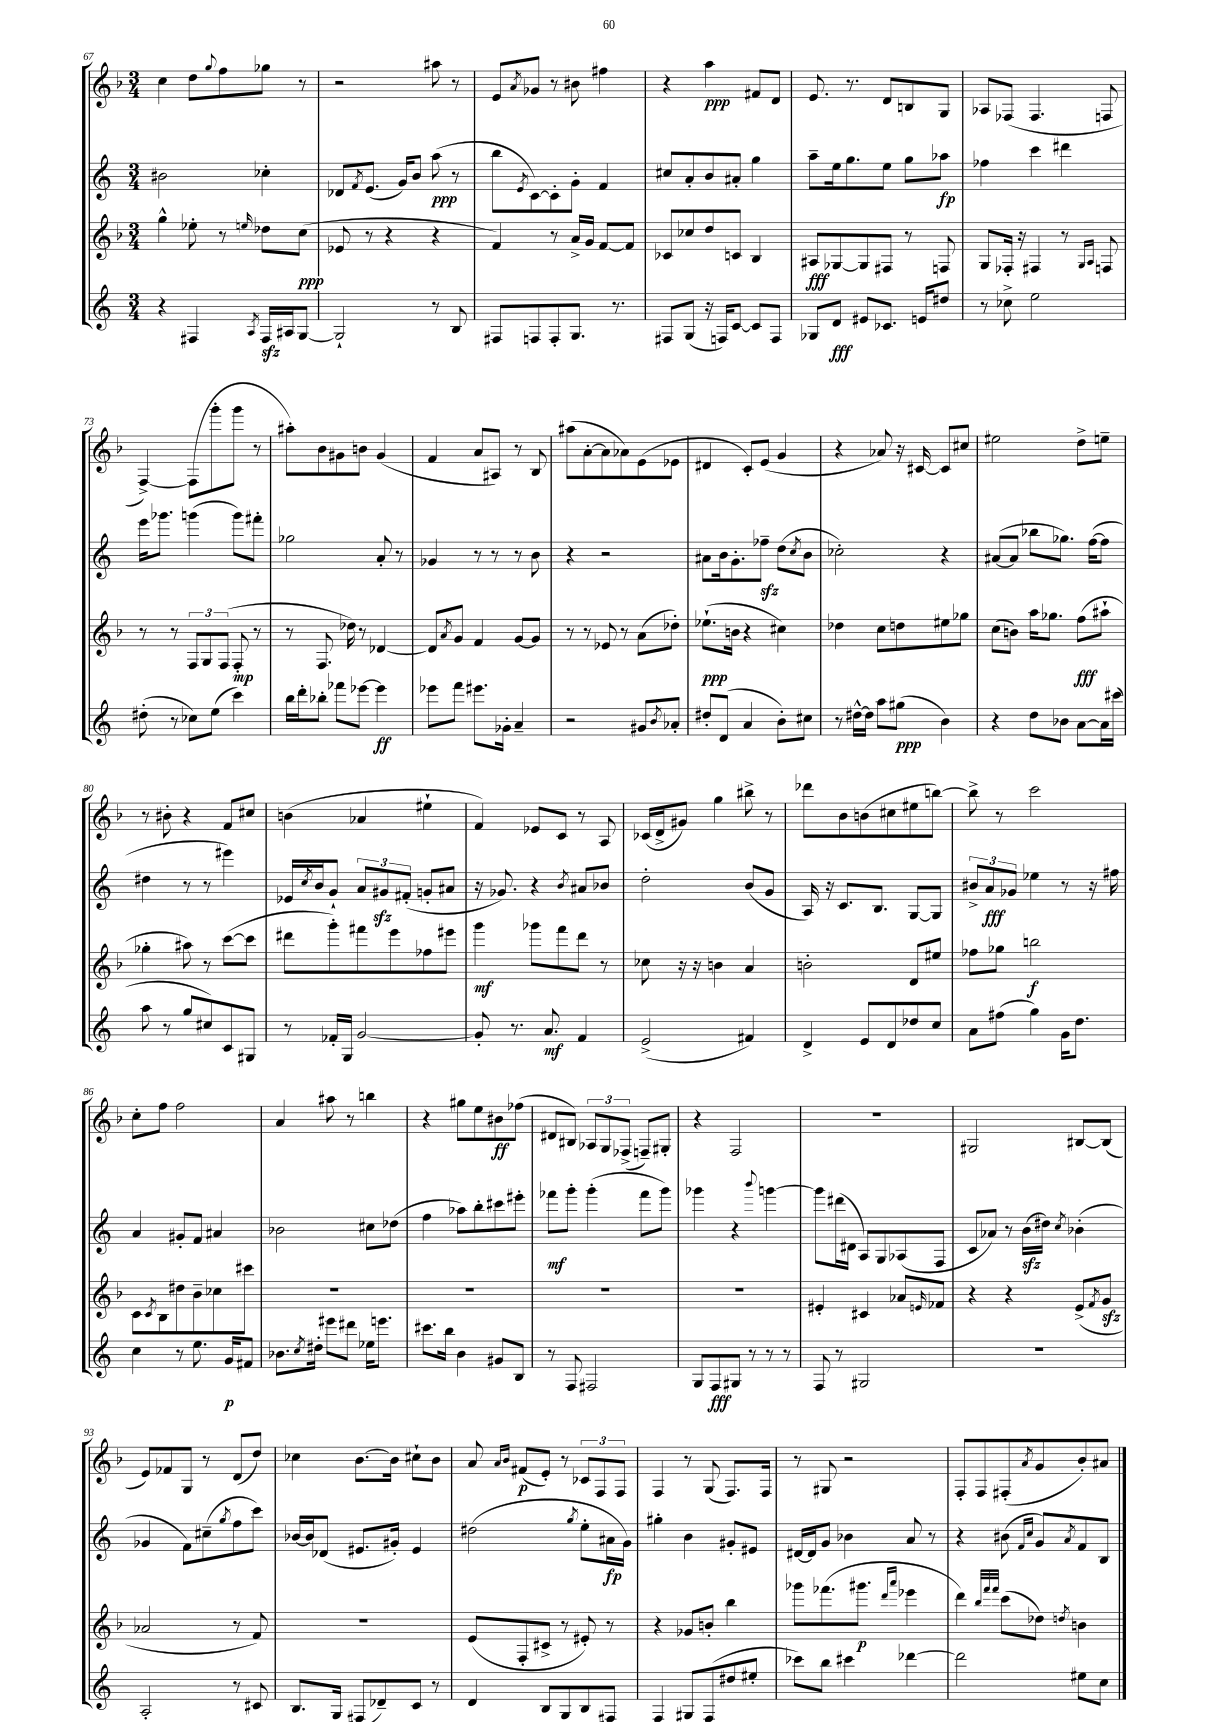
<<
\new StaffGroup <<
\new Staff = "s0" {
    \clef treble \key f \major \numericTimeSignature \time 3/4
    c''4 d''8 \appoggiatura { g''8 } f''8 ges''8 r8 |
    r2 ais''8 r8 |
    e'8 \acciaccatura { a'8 } ges'8 r8 bis'8 fis''4 |
    r4 a''4\ppp fis'8 d'8 |
    e'8. r8. d'8 b8 g8 |
    aes8 fes8( fes4. f8 |
    f4~->) f8( g'''8-. g'''8 r8 |
    ais''8-.) bes'8 gis'8 b'8 gis'4( |
    f'4 a'8 ais8) r8 bes8 |
    ais''8( a'8~-. a'8 aes'8) e'8( ees'8 |
    dis'4 c'8-.) e'8( g'4 |
    r4 aes'8) r16 cis'16~ cis'8 cis''8 |
    eis''2 d''8-> e''8-- |
    r8 bis'8-. r4 f'8 cis''8 |
    b'4( aes'4 eis''4-! |
    f'4) ees'8 c'8 r8 a8 |
    ces'16( d'16-> gis'8) g''4 bis''8-> r8 |
    des'''8 bes'8 b'8( cis''8 eis''8 b''8~) |
    b''8-> r8 c'''2 |
    c''8-. f''8 f''2 |
    a'4 ais''8 r8 b''4 |
    r4 gis''8 e''8 bis'8\ff fes''8( |
    dis'8 bis8) \tuplet 3/2 { aes8 g8 fes8->( } f8--) gis8-. |
    r4 f2 |
    R2. |
    gis2 bis8~ bis8( |
    e'8) fes'8 g8 r8 d'8( d''8) |
    ces''4 bes'8.~ bes'16 cis''8-! bes'8 |
    a'8 \grace { a'16 bes'16 } fis'8\p( e'8-.) r8 \tuplet 3/2 { ces'8 f8 f8 } |
    f4 r8 g8( f8.) f16 |
    r8 gis8 r2 |
    f8-. f8 fis8-.( \acciaccatura { a'8 } g'8 bes'8-.) ais'8 \bar "|." |
}
\new Staff = "s1" {
    \clef treble \key c \major \numericTimeSignature \time 3/4
    bis'2 ces''4-. |
    des'8 \acciaccatura { f'8 } e'8.( g'16) b'8 a''8\ppp( r8 |
    b''8 \acciaccatura { e'8 } c'8~) c'8-. g'8-. f'4 |
    cis''8 a'8-. b'8 ais'8-. g''4 |
    a''8-- e''16 g''8. e''8 g''8 aes''8\fp |
    fes''4 c'''4 dis'''4 |
    e'''16 ges'''8. g'''4( g'''8) fis'''8-. |
    ges''2 a'8-. r8 |
    ges'4 r8 r8 r8 b'8 |
    r4 r2 |
    ais'8 b'16 g'8.-. fes''8--\sfz d''8( \acciaccatura { c''8 } b'8 |
    ces''2-.) r4 |
    ais'8~( ais'8 bes''8 ges''8.) f''16~( f''8 |
    dis''4 r8 r8 eis'''4) |
    ees'16 \acciaccatura { c''8 } b'16 g'8-! \tuplet 3/2 { a'8 gis'8\sfz fis'8-.( } g'8-. ais'8 |
    r16 ges'8.) r4 \acciaccatura { b'8 } ais'8 bes'8 |
    d''2-. b'8( g'8 |
    a16) r16 c'8. b8. g8~ g8 |
    \tuplet 3/2 { bis'8-> a'8\fff ges'8 } ees''4 r8 r16 fis''16 |
    a'4 gis'8-. f'8 ais'4 |
    bes'2 cis''8 des''8( |
    f''4 aes''8) b''8-. cis'''8 eis'''8-. |
    fes'''8\mf g'''8-. g'''4-.( fes'''8 g'''8) |
    ges'''4 r4 \appoggiatura { b'''8 } g'''4~ |
    g'''8 dis'''16( dis'16 a8) g8 aes8( f8 |
    c'8 aes'8) r8 b'16\sfz( dis''16) \acciaccatura { c''8 } bes'4-.( |
    ges'4 f'8) cis''8--( \acciaccatura { g''8 } f''8 c'''8) |
    bes'16~ bes'16 des'8( eis'8. gis'16-.) eis'4 |
    dis''2( \acciaccatura { g''8 } e''8-. ais'16\fp g'16) |
    gis''4-. b'4 gis'8-. eis'8 |
    dis'16~ dis'16 g'8 bes'4 a'8 r8 |
    r4 bis'8( \grace { f'16 c''16 } g'8) \acciaccatura { a'8 } f'8 b8 \bar "|." |
}
\new Staff = "s2" {
    \clef treble \key f \major \numericTimeSignature \time 3/4
    g''4-^ ees''8-. r8 \grace { e''16 } des''8 c''8\ppp( |
    ees'8 r8 r4 r4 |
    f'4) r8 a'16-> g'16 f'8~ f'8 |
    ces'8 ces''8 d''8 c'8 bes4 |
    ais8\fff ges8~ ges8 fis8 r8 f8 |
    g8 fes16-. r16 fis4 r8 \grace { g16 a16 } f8 |
    r8 r8 \tuplet 3/2 { f8 g8 f8( } f8-.\mp r8 |
    r8 f8. des''16) r8 des'4~ |
    des'8 \acciaccatura { a'8 } g'8 f'4 g'8~ g'8 |
    r8 r8 ees'8 r8 a'8( des''8-.) |
    ees''8.-!\ppp( b'16 r4 cis''4) |
    des''4 c''8 d''8 eis''8 ges''8 |
    c''8( b'8) a''16 ges''8. f''8\fff( ais''8-! |
    ges''4-. ais''8) r8 c'''8~( c'''8 |
    dis'''8 g'''8-.) fis'''8 e'''8 fes''8 eis'''8 |
    g'''4\mf ges'''8 f'''8 d'''8 r8 |
    ces''8 r16 r16 b'4 a'4 |
    b'2-. d'8 eis''8 |
    fes''8 ges''8 b''2\f |
    c'8 \acciaccatura { c'8 } bes8 dis''8 bes'8-- ces''8 cis'''8 |
    R2. |
    R2. |
    R2. |
    R2. |
    eis'4-. cis'4 aes'8 \grace { e'16 } fes'8 |
    r4 r4 e'8->( \acciaccatura { f'8 } g'8\sfz |
    aes'2 r8 f'8) |
    R2. |
    e'8( f8-. cis'8-> r8 eis'8-.) r8 |
    r4 ges'8 b'8-. bes''4 |
    ges'''8 fes'''8.( gis'''8.\p \grace { d'''16 a'''16 } ees'''4 |
    d'''4) \grace { bes''32 f'''32 f'''32 } c'''8( des''8) \acciaccatura { d''8 } b'4 \bar "|." |
}
\new Staff = "s3" {
    \clef treble \key c \major \numericTimeSignature \time 3/4
    r4 fis4 \acciaccatura { a8 } fis16\sfz ais16 g8~ |
    g2-! r8 b8 |
    fis8 f8 f8-. g8. r8. |
    fis8 g8( r16 f16) c'8~ c'8 f8 |
    ges8 d'8\fff eis'8 ces'8. e'16 dis''8 |
    r8 ces''8-> e''2 |
    dis''8-.( r8 ces''8) e''8( c'''4) |
    b''16 d'''16-. bes''8-. fes'''8 ees'''8~ ees'''4\ff |
    ees'''8 f'''8 eis'''8. ges'16-. a'4-- |
    r2 gis'8 \acciaccatura { b'8 } aes'8-. |
    dis''8-. d'8( a'4 b'8-.) cis''8 |
    r8 dis''16~-^ dis''16 a''8 gis''8\ppp( b'4) |
    r4 d''8 bes'8 a'8~ a'16 cis'''16( |
    a''8 r8 g''8 cis''8) c'8 gis8 |
    r8 fes'16-. g16 g'2~ |
    g'8-. r8. a'8.\mf f'4 |
    e'2->( fis'4) |
    d'4-> e'8 d'8 des''8 c''8 |
    a'8 fis''8( g''4) g'16 d''8. |
    c''4 r8 e''8. g'16\p fis'8 |
    bes'8. \acciaccatura { c''8 } dis''16-. eis'''8 dis'''8 ees''16 e'''8. |
    cis'''8. b''16 b'4 gis'8 b8 |
    r8 f8 fis2 |
    g8 f8\fff gis8 r8 r8 r8 |
    f8 r8 gis2 |
    R2. |
    a2-. r8 cis'8 |
    b8. g16( fis8 des'8--) c'8 r8 |
    d'4 b8 g8 b8 fis8 |
    f4\ff( gis8) f8( dis''8 eis''8-. |
    ces'''8) b''8 cis'''4 des'''4~ |
    des'''2 eis''8 c''8 \bar "|." |
}
>>
>>
\layout { \context { \Score currentBarNumber = #67 } }
